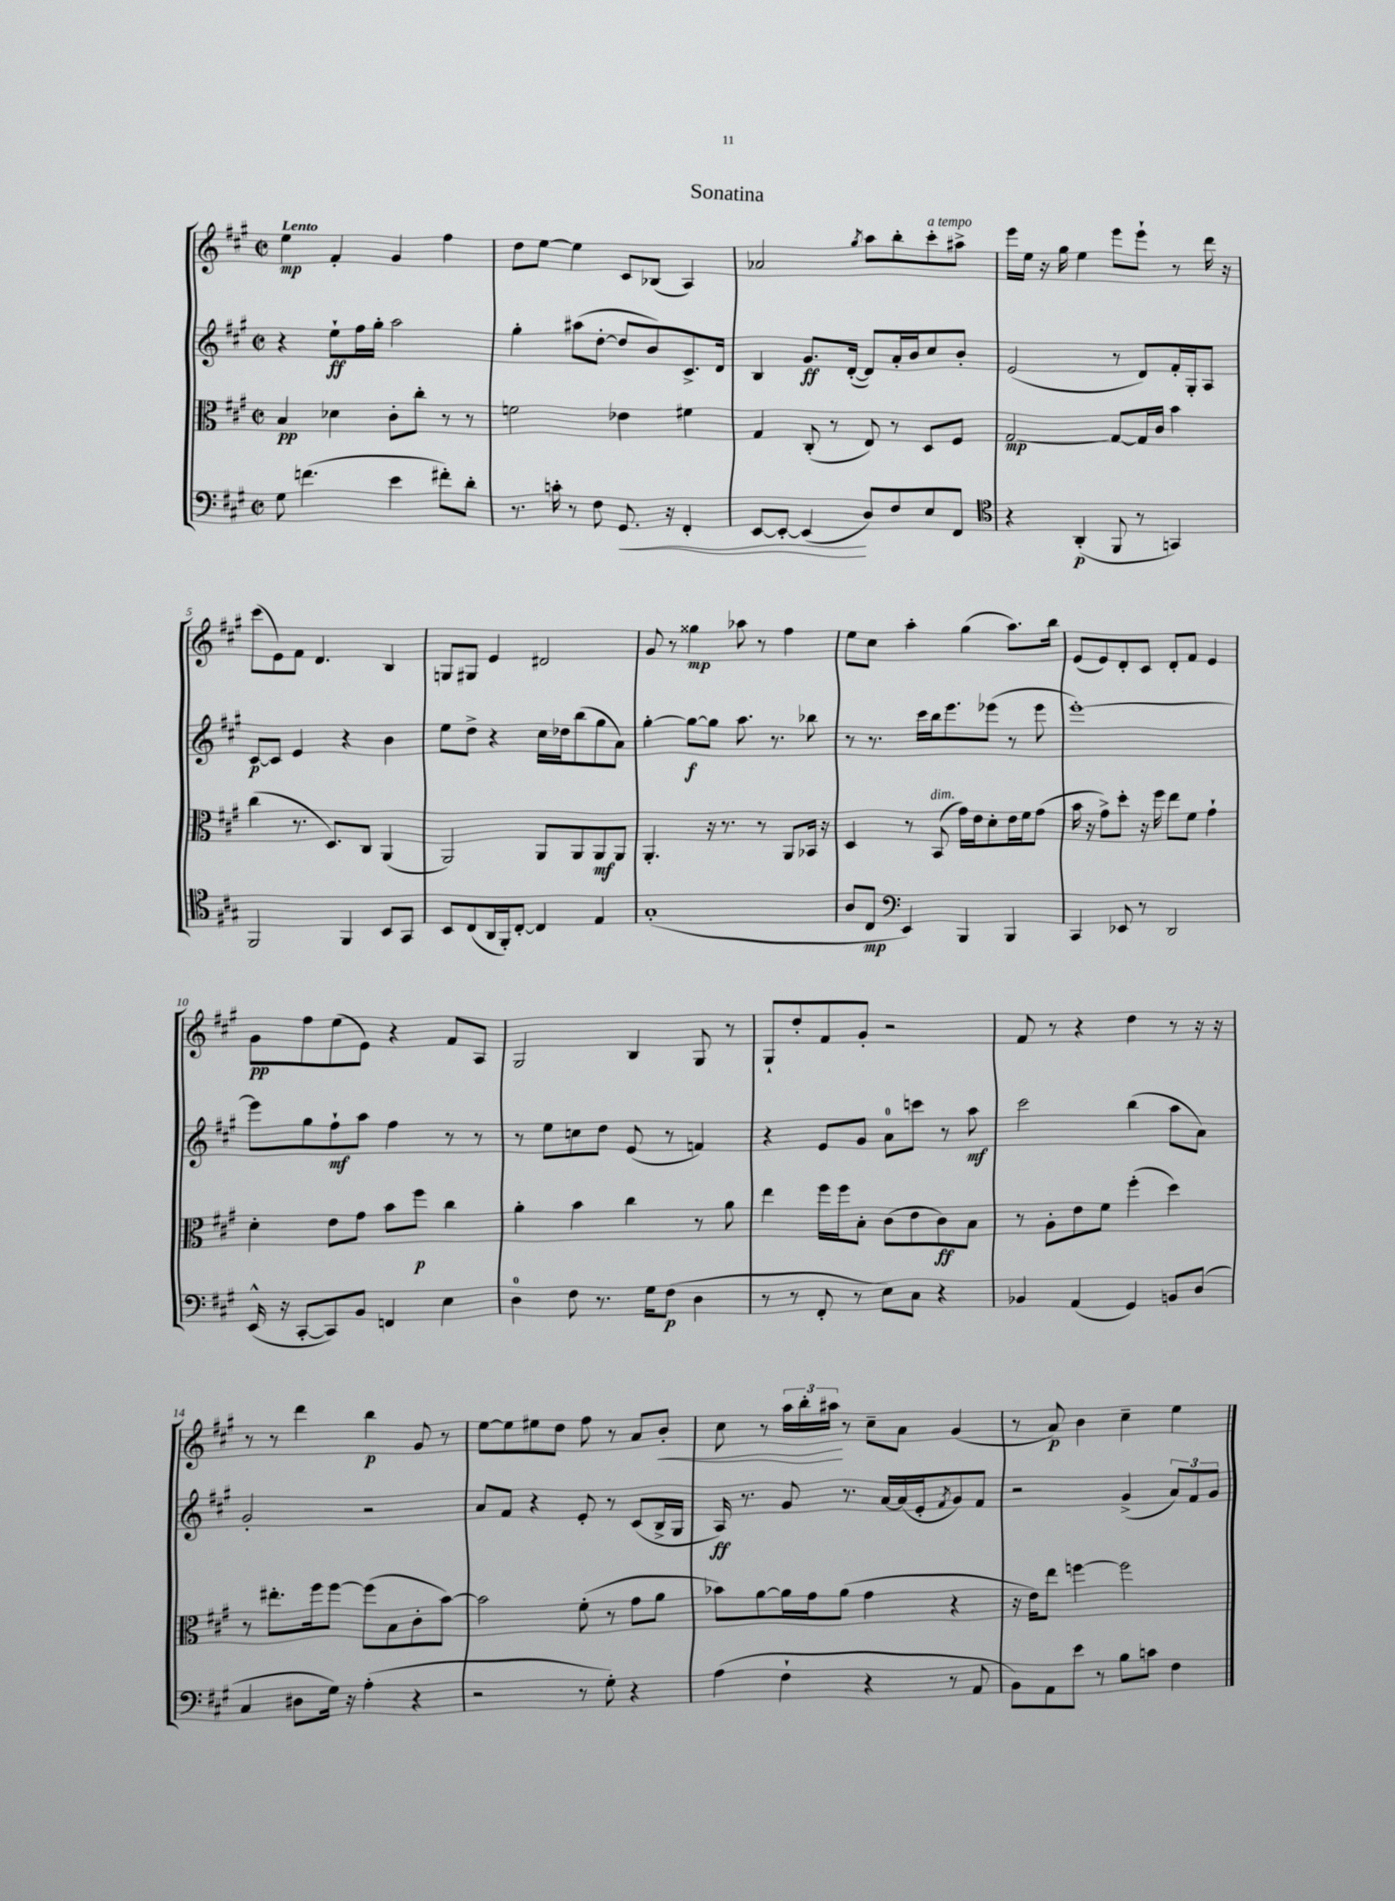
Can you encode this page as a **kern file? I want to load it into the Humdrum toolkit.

**kern	**dynam	**kern	**dynam	**kern	**dynam	**kern	**dynam
*part4	*part4	*part3	*part3	*part2	*part2	*part1	*part1
*staff4	*staff4	*staff3	*staff3	*staff2	*staff2	*staff1	*staff1
*clefF4	*	*clefC3	*	*clefG2	*	*clefG2	*
*k[f#c#g#]	*	*k[f#c#g#]	*	*k[f#c#g#]	*	*k[f#c#g#]	*
*M2/2	*	*M2/2	*	*M2/2	*	*M2/2	*
*met(c|)	*	*met(c|)	*	*met(c|)	*	*met(c|)	*
=1	=1	=1	=1	=1	=1	=1	=1
!	!	!	!	!	!	!LO:TX:a:B:t=Lento	!
8G#\	.	4B/	pp	4r	.	4ee\	mp
(4.fn\	.	.	.	.	.	.	.
.	.	4d-X\	.	8ee`\L	ff	4f#'/	.
.	.	.	.	16ff#\L	.	.	.
.	.	.	.	16gg#'\JJ	.	.	.
4e\	.	8c#'\L	.	2aa\	.	4g#/	.
.	.	8cc#'\J	.	.	.	.	.
8f#X'\L)	.	8r	.	.	.	4ff#\	.
8d'\J	.	8r	.	.	.	.	.
=2	=2	=2	=2	=2	=2	=2	=2
8.r	.	2fn\	.	4gg#'\	.	8dd\L	.
.	.	.	.	.	.	[8ee\J	.
16cn'\	.	.	.	.	.	.	.
8r	.	.	.	(8aa#X\L	.	4ee\]	.
8F#\	.	.	.	[8dd'\J	.	.	.
!	!LO:HP:b	!	!	!	!	!	!
8.GG#/	<	4e-X\	.	8dd/L]	.	8c#/L	.
.	.	.	.	8b/)	.	(8B-X/J	.
16r	.	.	.	.	.	.	.
4FF#'/	.	4f#X\	.	8.c#^/	.	4A/)	.
.	.	.	.	16d/Jk	.	.	.
=3	=3	=3	=3	=3	=3	=3	=3
[8EE/L	.	4G#/	.	4B/	.	2a-X/	.
8EE'/J_	.	.	.	.	.	.	.
(4EE/]	.	(8C#'/	.	8.g#/L	ff	.	.
.	.	8r	.	.	.	.	.
.	.	.	.	([16d'/Jk	.	.	.
.	.	.	.	.	.	8qgg#/	.
8D/L)	[	8E/)	.	8d/L])	.	8aa\L	.
8F#/	.	8r	.	16a'/L	.	8bb'\	.
.	.	.	.	16b/J	.	.	.
!	!	!	!	!	!	!LO:TX:a:i:t=a tempo	!
8E/	.	8D/L	.	8cc#/	.	8ccc#'\	.
8FF#/J	.	8F#/J	.	8b'/J	.	8aa#X^\J	.
=4	=4	=4	=4	=4	=4	=4	=4
*clefC4	*	*	*	*	*	*	*
4r	.	[2G#/	mp	(2e/	.	16eee\LL	.
.	.	.	.	.	.	16ee\JJ	.
.	.	.	.	.	.	16r	.
.	.	.	.	.	.	16gg#\	.
(4AA'/	p	.	.	.	.	4ee\	.
8FF#/	.	8G#/L_	.	8r	.	8eee\L	.
8r	.	16G#/L]	.	8d/L)	.	8eee`\J	.
.	.	16c#/JJ	.	.	.	.	.
4GGn/)	.	4b\	.	16f#'/L	.	8r	.
.	.	.	.	16G#'/J	.	.	.
.	.	.	.	8A/J	.	16ddd\	.
.	.	.	.	.	.	16r	.
!!LO:LB:g=z
=5	=5	=5	=5	=5	=5	=5	=5
2FF#/	.	(4cc#\	.	[8c#/L	p	(8ccc#\L	.
.	.	.	.	8c#/J]	.	8e\)	.
.	.	8.r	.	4e/	.	8f#\J	.
.	.	.	.	.	.	4.d/	.
.	.	8.D/L)	.	.	.	.	.
4FF#/	.	.	.	4r	.	.	.
.	.	8C#/J	.	.	.	.	.
8BB/L	.	(4AA/	.	4b\	.	4B/	.
8GG#/J	.	.	.	.	.	.	.
=6	=6	=6	=6	=6	=6	=6	=6
8BB/L	.	2AA/)	.	8ee\L	.	8Gn/L	.
(8C#/	.	.	.	8dd^\J	.	8G#X/J	.
16AA/L	.	.	.	4r	.	4e/	.
16FF#'/J)	.	.	.	.	.	.	.
[8C#'/J	.	.	.	.	.	.	.
4C#/]	.	8AA/L	.	16cc#\LL	.	2d#X/	.
.	.	.	.	16dd-X\J	.	.	.
.	.	8AA/	.	(8bb\	.	.	.
4E/	.	8AA/	mf	8gg#\	.	.	.
.	.	8AA/J	.	8a\J)	.	.	.
=7	=7	=7	=7	=7	=7	=7	=7
(1G#'	.	4.AA'/	.	[4gg#'\	.	8g#/	.
.	.	.	.	.	.	8r	.
.	.	.	.	8gg#\L_	f	4gg##X\	mp
.	.	16r	.	8gg#\J]	.	.	.
.	.	8.r	.	.	.	.	.
.	.	.	.	8.aa\	.	8aa-X\	.
.	.	8r	.	.	.	8r	.
.	.	.	.	8.r	.	.	.
.	.	8AA/L	.	.	.	4ff#\	.
.	.	16BB-X/Jk	.	8bb-X\	.	.	.
.	.	16r	.	.	.	.	.
=8	=8	=8	=8	=8	=8	=8	=8
8A/L	.	4D/	.	8r	.	8ee\L	.
8C#/J	mp	.	.	8.r	.	8cc#\J	.
*clefF4	*	*	*	*	*	*	*
4EE/)	.	8r	.	.	.	4aa'\	.
.	.	.	.	16ccc#\LL	.	.	.
!	!	!LO:TX:a:i:t=dim.	!	!	!	!	!
.	.	(8BB/	.	16bb\J	.	.	.
.	.	.	.	8.eee\	.	.	.
4BBB/	.	16g#\LL)	.	.	.	(4gg#\	.
.	.	16e\J	.	.	.	.	.
.	.	8d'\	.	(8eee-X\J	.	.	.
4BBB/	.	16e\L	.	8r	.	8.aa\L)	.
.	.	16f#\J	.	.	.	.	.
.	.	(8g#\J	.	8eee-\	.	.	.
.	.	.	.	.	.	16bb\Jk	.
=9	=9	=9	=9	=9	=9	=9	=9
4CC#/	.	16b\	.	[1eee')	.	(8e/L	.
.	.	16r	.	.	.	.	.
.	.	8g#^\L)	.	.	.	8e/)	.
8EE-X/	.	8dd'\J	.	.	.	8d'/	.
8r	.	16r	.	.	.	8c#/J	.
.	.	16ff#\	.	.	.	.	.
2DD/	.	8ee\L	.	.	.	8d'/L	.
.	.	8f#\J	.	.	.	8f#/J	.
.	.	4g#`\	.	.	.	4e/	.
!!LO:LB:g=z
=10	=10	=10	=10	=10	=10	=10	=10
(16EE^^/	.	4d'\	.	8eee\L]	.	8g#\L	pp
16r	.	.	.	.	.	.	.
[8CC#'/L	.	.	.	8gg#\	.	8ff#\	.
8CC#/])	.	8e\L	.	8ff#`\	mf	(8ee\	.
8BB/J	.	8g#\J	.	8aa\J	.	8e\J)	.
4FFn/	.	8b\L	.	4ff#\	.	4r	.
.	.	8ff#\J	p	.	.	.	.
4E\	.	4cc#\	.	8r	.	8f#/L	.
.	.	.	.	8r	.	8A/J	.
=11	=11	=11	=11	=11	=11	=11	=11
4D\	.	4a'\	.	8r	.	2G#/	.
.	.	.	.	8ee\L	.	.	.
8F#\	.	4b\	.	8ccn\	.	.	.
8.r	.	.	.	8dd\J	.	.	.
.	.	4cc#\	.	(8e/	.	4B/	.
16G#\KL	.	.	.	.	.	.	.
(8F#\J	p	.	.	8r	.	.	.
4D\	.	8r	.	4fn/)	.	8G#/	.
.	.	8a\	.	.	.	8r	.
=12	=12	=12	=12	=12	=12	=12	=12
8r	.	4ee\	.	4r	.	8G#`/L	.
8r	.	.	.	.	.	8dd'/	.
8FF#'/	.	16ff#\LL	.	8e/L	.	8f#/	.
.	.	16ff#\J	.	.	.	.	.
8r	.	8B'\J	.	8g#/J	.	8g#'/J	.
8E\L)	.	(8c#\L	.	8a\L	.	2r	.
8C#\J	.	8e\	.	8cccn\J	.	.	.
4r	.	8c#\)	ff	8r	.	.	.
.	.	8B\J	.	8aa\	mf	.	.
=13	=13	=13	=13	=13	=13	=13	=13
4BB-X/	.	8r	.	2ccc#\	.	8f#/	.
.	.	8A'\L	.	.	.	8r	.
(4AA/	.	8e\	.	.	.	4r	.
.	.	8f#\J	.	.	.	.	.
4GG#/)	.	(4ff#'\	.	(4bb\	.	4dd\	.
8BBn/L	.	4dd\)	.	8aa\L	.	8r	.
(8D/J	.	.	.	8a\J)	.	16r	.
.	.	.	.	.	.	16r	.
!!LO:LB:g=z
=14	=14	=14	=14	=14	=14	=14	=14
4C#/	.	8r	.	2g#'/	.	8r	.
.	.	8.ee#X'\L	.	.	.	8r	.
8D#X\L	.	.	.	.	.	4ddd\	.
.	.	16ff#\k	.	.	.	.	.
16G#\Jk)	.	[8ff#\J	.	.	.	.	.
16r	.	.	.	.	.	.	.
(4A'\	.	(8ff#\L]	.	2r	.	4bb\	p
.	.	8B\	.	.	.	.	.
4r	.	8c#'\	.	.	.	8g#/	.
.	.	[8b\J)	.	.	.	8r	.
=15	=15	=15	=15	=15	=15	=15	=15
2r	.	2b\]	.	8a/L	.	[8ee\L	.
.	.	.	.	8f#/J	.	8ee\]	.
.	.	.	.	4r	.	8ee#X\	.
.	.	.	.	.	.	8dd\J	.
8r	.	(8f#'\	.	8e'/	.	8ff#\	.
8G#'\)	.	8r	.	8r	.	8r	.
4r	.	8g#\L	.	(8c#/L	.	8a/L	.
!	!	!	!	!	!	!	!LO:HP:b
.	.	8a\J	.	16B^/L	.	8b'/J	<
.	.	.	.	16G#/JJ	.	.	.
=16	=16	=16	=16	=16	=16	=16	=16
(4A\	.	8b-X\L)	.	16A/)	ff	8cc#\	.
.	.	.	.	8.r	.	.	.
.	.	[8a\	.	.	.	8r	.
4F#`\	.	16a\L]	.	8g#/	.	24aa\LL	.
.	.	.	.	.	.	24bb'\	.
.	.	16g#\J	.	.	.	.	.
.	.	.	.	.	.	24aa#X\JJ	.
.	.	(8a\J	.	8.r	.	8r	[
4r	.	4g#\	.	.	.	8cc#~\L	.
.	.	.	.	[16a/LL	.	.	.
.	.	.	.	(16a/]	.	8a\J	.
.	.	.	.	16e'/J	.	.	.
.	.	.	.	8qf#/	.	.	.
8r	.	4r	.	8g#/)	.	(4g#/	.
8AA/	.	.	.	8f#/J	.	.	.
=17	=17	=17	=17	=17	=17	=17	=17
8BB\L)	.	16r	.	2r	.	8r	.
.	.	16e\KL)	.	.	.	.	.
8AA\	.	8ee\J	.	.	.	8a/)	p
8e\J	.	[4ffn\	.	.	.	4b\	.
8r	.	.	.	.	.	.	.
8B\L	.	2ff\]	.	(4g#^/	.	4cc#~\	.
8cn\J	.	.	.	.	.	.	.
4F#\	.	.	.	12a/L)	.	4ee\	.
.	.	.	.	12f#/	.	.	.
.	.	.	.	12g#/J	.	.	.
==	==	==	==	==	==	==	==
*-	*-	*-	*-	*-	*-	*-	*-
